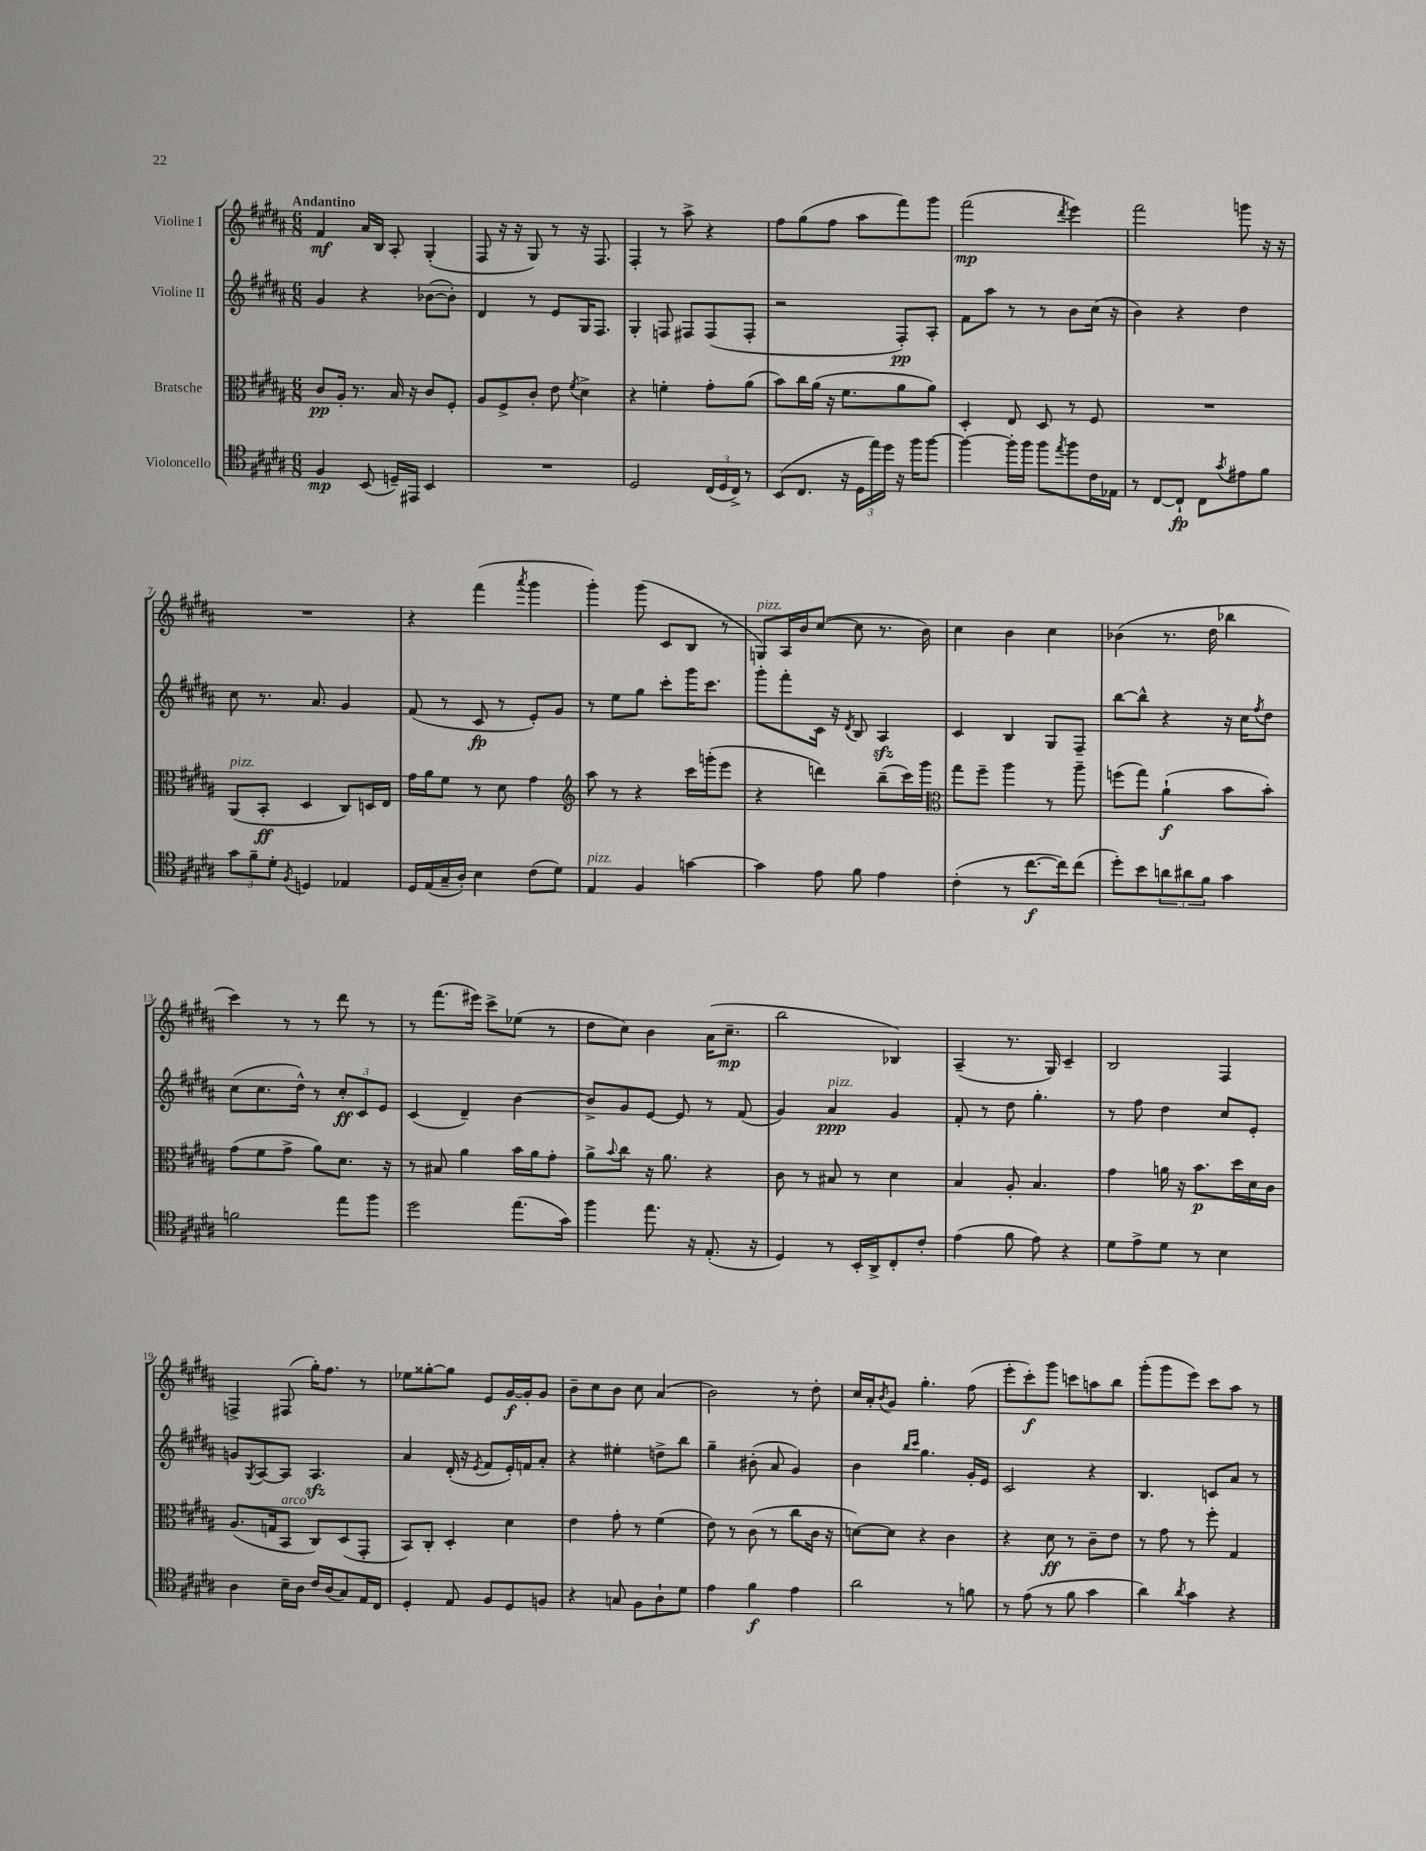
<<
\new StaffGroup <<
\new Staff = "s0" \with { instrumentName = "Violine I" } {
    \clef treble \key b \major \numericTimeSignature \time 6/8 \tempo "Andantino"
    fis'4\mf ais'16 b16 ais8-. gis4-.( |
    fis8 r16 r16 gis8) r8 r16 fis8. |
    fis4-. r8 ais''8-> r4 |
    fis''8 gis''8( fis''8 ais''8 fis'''8) gis'''8 |
    fis'''2\mp( \acciaccatura { dis'''8 } e'''4) |
    fis'''2 g'''8 r16 r16 |
    R2. |
    r4 fis'''4( \acciaccatura { ais'''8 } gis'''4 |
    gis'''4-.) gis'''8( cis'8 b8 r8 |
    g8^\markup { \italic "pizz." }) ais16 b'16 cis''8~( cis''8 r8. b'16) |
    cis''4 b'4 cis''4 |
    bes'4( r8. dis''16 bes''4 |
    cis'''4) r8 r8 dis'''8 r8 |
    r8 fis'''8.( eis'''16) cis'''8-> ees''8( r8 |
    dis''8 cis''8) b'4 ais'16( cis''8.--\mp |
    b''2 bes4) |
    ais4--( r8. gis16) cis'4-- |
    b2 fis4 |
    f4-> fis8( gis''16-.) fis''8. r8 |
    ees''8 gisis''8~-. gisis''8 e'8 gis'16~\f gis'16-. gis'8 |
    b'8-- cis''8 b'8 cis''8 ais'4( |
    b'2) r8 dis''8-. |
    cis''16 ais'16-. \acciaccatura { b'8 } gis'8 gis''4.-. fis''8( |
    e'''8-. cis'''8-.\f) gis'''8 c'''8 a''8 b''8 |
    gis'''8-.( gis'''8 e'''8) cis'''8 ais''8 r8 \bar "|." |
}
\new Staff = "s1" \with { instrumentName = "Violine II" } {
    \clef treble \key b \major \numericTimeSignature \time 6/8
    gis'4 r4 bes'8~( bes'8-.) |
    dis'4 r8 e'8 gis16 fis8. |
    gis4-. f8 fis8 fis8( fis8-. |
    r2 fis8-.\pp) ais8-. |
    fis'8 ais''8 r8 r8 b'8 cis''16( r16 |
    b'4) r4 dis''4 |
    cis''8 r8. ais'8. gis'4 |
    fis'8( r8 cis'8\fp r8 e'8-.) gis'8 |
    r8 e''8 gis''8 cis'''8-. gis'''16 cis'''8. |
    gis'''8-. fis'''8-. cis'16 r16 \acciaccatura { dis'8 } b8 ais4\sfz |
    cis'4 b4 gis8 fis8-- |
    b''8~ b''8-^ r4 r16 cis''16 \acciaccatura { fis''8 } dis''8 |
    cis''8( cis''8. dis''16-^) r8 \tuplet 3/2 { cis''8-.\ff cis'8 e'8 } |
    cis'4( dis'4--) b'4~ |
    b'8-> gis'8 e'8~ e'8 r8 fis'8( |
    gis'4) ais'4\ppp^\markup { \italic "pizz." } gis'4 |
    fis'8-. r8 dis''8 gis''4.-. |
    r8 fis''8 dis''4 cis''8 e'8-. |
    g'8 \acciaccatura { gis8 } ais8~ ais8 ais4.\sfz |
    ais'4 dis'16-.( r16 \acciaccatura { e'8 } fis'8 e'16-.) f'16 ais'8-. |
    r4 eis''4-. d''8-> b''8 |
    gis''4-- bis'8-.( ais'8 gis'4) |
    b'4 \grace { b''16 cis'''16 } gis''4. gis'16-. e'16 |
    cis'2 r4 |
    b4. c'8 ais'8 r8 \bar "|." |
}
\new Staff = "s2" \with { instrumentName = "Bratsche" } {
    \clef alto \key b \major \numericTimeSignature \time 6/8
    cis'8\pp ais16-. r8. b16 r16 cis'8 fis8-. |
    ais8 fis8-> cis'8-. e'8 \acciaccatura { fis'8 } dis'4-> |
    r4 f'4-. gis'8-. ais'8( |
    b'8) cis''16 ais'16( r16 fis'8. ais'8 ais'8) |
    dis4-. e8 dis8 r8 fis8 |
    R2. |
    ais,8^\markup { \italic "pizz." }( b,8-.\ff dis4 cis8) d16 e16 |
    gis'16 ais'16 fis'8 r8 dis'8 gis'4 |
    \clef treble ais''8 r8 r4 cis'''16 g'''16-.( e'''8 |
    r4 d'''4) b''8--( cis'''16) gis'''16 |
    \clef alto gis''8 fis''8-- ais''4 r8 ais''8-- |
    f''8( gis''8) ais'4-!\f( b'8 b'8-.) |
    gis'8( fis'8 gis'8-> ais'8) dis'8. r16 |
    r8 bis8 ais'4 b'16 ais'16 gis'8-. |
    ais'8-> \appoggiatura { b'8 } cis''8 r16 ais'8. r4 |
    cis'8 r8 bis8 r8 dis'4 |
    b4 ais8-. b4. |
    gis'4 a'16 r16 b'8.\p dis''16 dis'16 cis'16 |
    ais8.( g16 b,8^\markup { \italic "arco" } cis8) dis8( gis,8-. |
    b,8) cis8-. dis4-. dis'4 |
    e'4 gis'8-. r8 fis'4( |
    e'8) r8 cis'8( r8 cis''8 cis'16 r16 |
    d'8~) d'8 r4 cis'4 |
    r4 dis'8\ff r8 cis'8-- e'8 |
    r8 gis'8 r8 fis''8-. gis4 \bar "|." |
}
\new Staff = "s3" \with { instrumentName = "Violoncello" } {
    \clef tenor \key b \major \numericTimeSignature \time 6/8
    fis4\mp b,8( d16--) eis,16 b,4 |
    R2. |
    dis2 \tuplet 3/2 { cis16( dis16 cis16->) } r8 |
    b,8( cis8. r16 \tuplet 3/2 { dis16 e''16) dis''16 } r16 fis''16 fis''8~ |
    fis''4~ fis''16-. fis''16 fis''8 \acciaccatura { e''8 } fis''8 cis'16 ees16 |
    r8 cis8~ cis8-!\fp cis8 \acciaccatura { gis'8 } eis'8 fis'8 |
    \tuplet 3/2 { gis'8 fis'8-- dis'8-. } \acciaccatura { fis8 } d4 ees4 |
    dis16 e16( gis16-- ais16-.) b4 cis'8( dis'8) |
    e4^\markup { \italic "pizz." } fis4 g'4~ |
    g'4 e'8 fis'8 e'4 |
    cis'4-.( r8 cis''8.~\f cis''16) cis''8( |
    dis''8-.) b'8 \tuplet 3/2 { a'8 ais'8 fis'8 } gis'4 |
    f'2 e''8 fis''8 |
    dis''2 e''8.( gis'16) |
    fis''4 e''8. r16 e8.-.( r16 |
    dis4) r8 b,16-. ais,16-> cis8-. cis'8-. |
    e'4( fis'8 e'8) r4 |
    dis'8 e'8-> dis'8 r8 b4 |
    ais4 b16-- ais16 cis'16 ais16( gis8) e16 cis16 |
    dis4-. e8 fis8 dis8 f8 |
    r4 g8 fis8 ais8-! dis'8 |
    e'4 fis'4\f e'4 |
    ais'2 r8 f'8 |
    r8 e'8( r8 fis'8 gis'4 |
    ais'4) \acciaccatura { ais'8 } gis'4 r4 \bar "|." |
}
>>
>>
